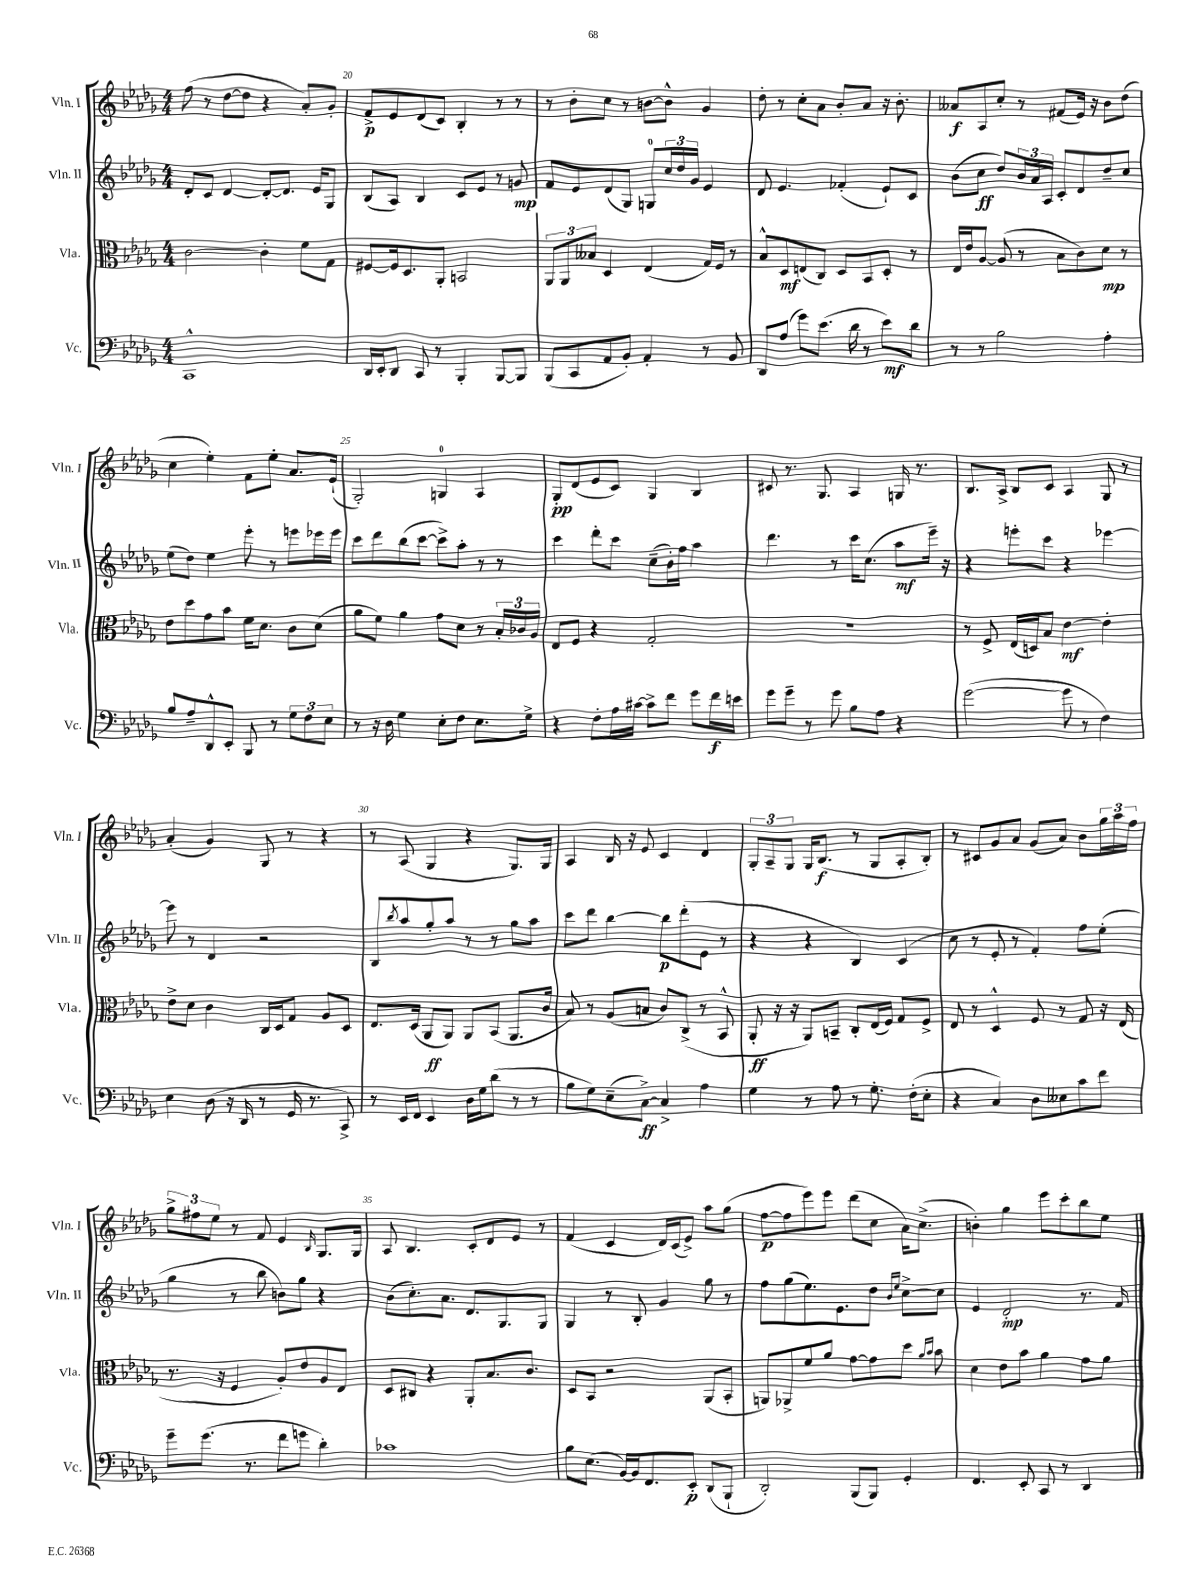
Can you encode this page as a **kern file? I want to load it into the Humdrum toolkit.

**kern	**dynam	**kern	**dynam	**kern	**dynam	**kern	**dynam
*part4	*part4	*part3	*part3	*part2	*part2	*part1	*part1
*staff4	*staff4	*staff3	*staff3	*staff2	*staff2	*staff1	*staff1
*I"Vc.	*	*I"Vla.	*	*I"Vln. II	*	*I"Vln. I	*
*I'Vc.	*	*I'Vla.	*	*I'Vln. II	*	*I'Vln. I	*
*clefF4	*	*clefC3	*	*clefG2	*	*clefG2	*
*k[b-e-a-d-g-]	*	*k[b-e-a-d-g-]	*	*k[b-e-a-d-g-]	*	*k[b-e-a-d-g-]	*
*M4/4	*	*M4/4	*	*M4/4	*	*M4/4	*
=19	=19	=19	=19	=19	=19	=19	=19
1CC^^	.	[2c\	.	8d-'/L	.	(8ff\	.
.	.	.	.	8c/J	.	8r	.
.	.	.	.	[4d-/	.	[8dd-\L	.
.	.	.	.	.	.	8dd-\J]	.
.	.	4c'\]	.	8d-'/L_	.	4r	.
.	.	.	.	8.d-/J]	.	.	.
.	.	8f\L	.	.	.	8a-'/L)	.
.	.	.	.	16e-/KL	.	.	.
.	.	8G-\J	.	8G-/J	.	8g-'/J	.
=20	=20	=20	=20	=20	=20	=20	=20
16DD-/LL	.	[8F#X/L	.	(8B-/L	.	8f^/L	p
16EE-'/J	.	.	.	.	.	.	.
8DD-/J	.	16F#/k]	.	8A-/J)	.	8e-/	.
.	.	8.D-/	.	.	.	.	.
8CC/	.	.	.	4B-/	.	(8d-/	.
8r	.	8AA-'/J	.	.	.	8c/J)	.
4BBB-'/	.	2BBn/	.	8c/L	.	4B-'/	.
.	.	.	.	8e-/J	.	.	.
[8BBB-/L	.	.	.	8r	.	8r	.
8BBB-/J]	.	.	.	8gn/	mp	8r	.
=21	=21	=21	=21	=21	=21	=21	=21
(8BBB-/L	.	12AA-/L	.	8f/L	.	8r	.
.	.	12AA-/	.	.	.	.	.
8CC/	.	.	.	8e-/	.	8b-'\L	.
.	.	12B--X/J	.	.	.	.	.
8AA-/	.	4D-/	.	(8d-/	.	8cc\J	.
8BB-'/J)	.	.	.	8G-/J)	.	8r	.
4AA-'/	.	(4E-/	.	8Gn/L	.	[8bn\L	.
.	.	.	.	24cc/L	.	8b^^\J]	.
.	.	.	.	24dd-/	.	.	.
.	.	.	.	24g-/JJ	.	.	.
8r	.	16G-/LL)	.	4e-/	.	4g-/	.
.	.	16F/JJ	.	.	.	.	.
8BB-/	.	8r	.	.	.	.	.
=22	=22	=22	=22	=22	=22	=22	=22
8DD-/L	.	8B-^^/L	.	8d-/	.	8dd-'\	.
(8A-/J	.	8D-/	mf	4.e-/	.	8r	.
8g-\L)	.	(8En/	.	.	.	8cc'\L	.
(8.e-\J	.	8C/J)	.	.	.	8a-\J	.
.	.	8D-/L	.	(4f-X'/	.	8b-'/L	.
16d-\	.	.	.	.	.	.	.
8r	.	8BB-/	.	.	.	8a-/J	.
8e-\L)	mf	8D-'/J	.	8e-`/L)	.	16r	.
.	.	.	.	.	.	8.b-'\	.
8d-\J	.	8r	.	8c/J	.	.	.
=23	=23	=23	=23	=23	=23	=23	=23
8r	.	16E-/LL	.	(8b-\L	.	8a--X/L	f
.	.	16e-/J	.	.	.	.	.
8r	.	[8A-/J	.	8cc\J	ff	8A-/	.
2B-\	.	(8A-/]	.	8dd-/L)	.	8cc'/J	.
.	.	8r	.	24b-/L	.	8r	.
.	.	.	.	24a-/	.	.	.
.	.	.	.	24A-/JJ	.	.	.
.	.	8B-\L	.	8c'/L	.	(8f#X/L	.
.	.	8c\)	.	8d-/	.	16e-/Jk)	.
.	.	.	.	.	.	16r	.
4A-'\	.	8d-\J	mp	8dd-~/	.	8b-\L	.
.	.	8r	.	8cc/J	.	(8dd-\J	.
!!LO:LB:g=z
=24	=24	=24	=24	=24	=24	=24	=24
8B-/L	.	8e-\L	.	(8ee-\L	.	4cc\	.
8A-~/	.	8dd-\	.	8dd-\J)	.	.	.
8DD-^^/	.	8g-\	.	4ee-\	.	4ee-'\)	.
8EE-'/J	.	8b-\J	.	.	.	.	.
8BBB-/	.	16f\KL	.	8eee-'\	.	8f\L	.
.	.	8.d-\J	.	.	.	.	.
8r	.	.	.	8r	.	8ee-'\J	.
12G-\L	.	8c\L	.	8eeen\L	.	8.a-/L	.
12F\	.	.	.	.	.	.	.
.	.	(8d-\J	.	16eee-X\L	.	.	.
12E-\J	.	.	.	.	.	.	.
.	.	.	.	16eee-\JJ	.	(16e-`/Jk	.
=25	=25	=25	=25	=25	=25	=25	=25
8r	.	8a-\L	.	8ccc\L	.	2G-'/)	.
16r	.	8f\J)	.	8ddd-\	.	.	.
16D-\	.	.	.	.	.	.	.
4G-\	.	4a-\	.	(8bb-\	.	.	.
.	.	.	.	[8ccc\J	.	.	.
8E-'\L	.	8g-\L	.	8ccc^\L])	.	4Gn/	.
8F\J	.	8d-\J	.	8aa-'\J	.	.	.
8.E-\L	.	8r	.	8r	.	4A-/	.
.	.	24B-'/LL	.	8r	.	.	.
.	.	24c-X/	.	.	.	.	.
16G-^\Jk	.	.	.	.	.	.	.
.	.	24A-/JJ	.	.	.	.	.
=26	=26	=26	=26	=26	=26	=26	=26
4r	.	8E-/L	.	4ccc\	.	8G-'/L	pp
.	.	8F/J	.	.	.	(8d-/	.
8F'\L	.	4r	.	8ddd-'\L	.	8e-/	.
16A-\L	.	.	.	8ccc\J	.	8c/J)	.
[16c#X\JJ	.	.	.	.	.	.	.
8c#^\L]	.	2G-'/	.	(8cc~\L	.	4G-/	.
8f\J	.	.	.	16b-'\L)	.	.	.
.	.	.	.	16ff\JJ	.	.	.
8g-\L	.	.	.	4aa-\	.	4B-/	.
16f\L	f	.	.	.	.	.	.
16en\JJ	.	.	.	.	.	.	.
=27	=27	=27	=27	=27	=27	=27	=27
8g-\L	.	1r	.	4.ddd-\	.	8c#X/	.
8g-~\J	.	.	.	.	.	8.r	.
8r	.	.	.	.	.	.	.
.	.	.	.	.	.	8.G-/	.
8g-\	.	.	.	8r	.	.	.
8B-\L	.	.	.	16ccc\KL	.	4A-/	.
.	.	.	.	(8.cc\J	.	.	.
8A-\J	.	.	.	.	.	.	.
4r	.	.	.	8aa-\L	mf	16Gn/	.
.	.	.	.	.	.	8.r	.
.	.	.	.	16eee-~\Jk)	.	.	.
.	.	.	.	16r	.	.	.
=28	=28	=28	=28	=28	=28	=28	=28
([2g-\	.	8r	.	4r	.	8.B-/L	.
.	.	8F^/	.	.	.	.	.
.	.	.	.	.	.	16A-^/Jk	.
.	.	(16E-/LL	.	8eeen'\L	.	8B-/L	.
.	.	16Dn/J)	.	.	.	.	.
.	.	8B-/J	.	8ccc\J	.	8c/J	.
8g-\]	.	[4e-\	mf	4r	.	4A-/	.
8r	.	.	.	.	.	.	.
4F\)	.	4e-'\]	.	[4eee-X\	.	8G-/	.
.	.	.	.	.	.	8r	.
!!LO:LB:g=z
=29	=29	=29	=29	=29	=29	=29	=29
4E-\	.	8e-^\L	.	8eee-\]	.	(4a-'/	.
.	.	8d-\J	.	8r	.	.	.
(8D-\	.	4c\	.	4d-/	.	4g-/)	.
16r	.	.	.	.	.	.	.
16DD-/	.	.	.	.	.	.	.
8r	.	16C/LL	.	2r	.	8G-/	.
.	.	16D-/J	.	.	.	.	.
16GG-/	.	8G-/J	.	.	.	8r	.
8.r	.	.	.	.	.	.	.
.	.	8A-/L	.	.	.	4r	.
8CC^/)	.	8D-/J	.	.	.	.	.
=30	=30	=30	=30	=30	=30	=30	=30
8r	.	8.E-/L	.	8B-/L	.	8r	.
.	.	.	.	8qbb-/	.	.	.
16EE-/LL	.	.	.	8aa-/	.	(8A-/	.
16FF/JJ	.	(16D-/Jk	.	.	.	.	.
4EE-/	.	8AA-/L	ff	8gg-'/	.	4G-/	.
.	.	8AA-/J)	.	8aa-/J	.	.	.
16D-\LL	.	8AA-/L	.	8r	.	4r	.
16G-\J	.	.	.	.	.	.	.
(8d-\J	.	(8BB-/J	.	8r	.	.	.
8r	.	8.AA-/L	.	8gg-\L	.	8.G-/L)	.
8r	.	.	.	8aa-\J	.	.	.
.	.	16c/Jk	.	.	.	16G-/Jk	.
=31	=31	=31	=31	=31	=31	=31	=31
8B-\L	.	8B-/)	.	8ccc\L	.	4A-/	.
8G-\)	.	8r	.	8ddd-\J	.	.	.
(8E-~\	.	(8A-/L	.	[4bb-\	.	16B-/	.
.	.	.	.	.	.	16r	.
[8C^\J)	ff	8Bn/J	.	.	.	8e-/	.
4C^/]	.	8c/L)	.	8bb-\L]	p	4c/	.
.	.	(8C^/J	.	(8ddd-'\	.	.	.
4A-\	.	8r	.	8e-\J	.	4d-/	.
.	.	8BB-^^/	.	8r	.	.	.
=32	=32	=32	=32	=32	=32	=32	=32
4G-\	.	8AA-'/	ff	4r	.	12G-'/L	.
.	.	.	.	.	.	12A-~/	.
.	.	16r	.	.	.	.	.
.	.	.	.	.	.	12G-/J	.
.	.	16r	.	.	.	.	.
8r	.	8AA-/L)	.	4r	.	16G-/KL	.
.	.	.	.	.	.	(8.B-/J	f
8A-\	.	8BBn~/J	.	.	.	.	.
8r	.	8C'/L	.	4B-/)	.	8r	.
8.G-'\	.	(16E-/L	.	.	.	8G-/L	.
.	.	16F/JJ)	.	.	.	.	.
.	.	8G-/L	.	(4c/	.	8A-'/	.
(16F'\KL	.	.	.	.	.	.	.
8E-'\J	.	8F^/J	.	.	.	8B-'/J)	.
=33	=33	=33	=33	=33	=33	=33	=33
4r	.	8E-/	.	8cc\	.	8r	.
.	.	8r	.	8r	.	8c#X/L	.
4C/)	.	4D-^^/	.	8e-'/	.	8g-/	.
.	.	.	.	8r	.	8a-/J	.
8D-\L	.	8F/	.	4f'/)	.	(8g-/L	.
8E--X\	.	8r	.	.	.	8a-/J)	.
8c\	.	8G-/	.	8ff\L	.	8b-\L	.
8f\J	.	16r	.	(8ee-'\J	.	24gg-\L	.
.	.	.	.	.	.	24aa-\	.
.	.	(16E-/	.	.	.	.	.
.	.	.	.	.	.	24ff\JJ	.
!!LO:LB:g=z
=34	=34	=34	=34	=34	=34	=34	=34
8g-~\L	.	8.r	.	4gg-\	.	12gg-^\L	.
.	.	.	.	.	.	12ff#X\	.
(8.g-\J	.	.	.	.	.	.	.
.	.	.	.	.	.	12ee-\J	.
.	.	16r	.	.	.	.	.
.	.	4F/	.	8r	.	8r	.
8.r	.	.	.	.	.	.	.
.	.	.	.	8bb-\	.	8f/	.
8f\L	.	8A-'/L)	.	8bn\L)	.	4e-/	.
8gn\J	.	8e-/	.	8gg-\J	.	.	.
.	.	.	.	.	.	16qqB-/	.
4d-'\)	.	8A-/	.	4r	.	8.G-/L	.
.	.	8E-/J	.	.	.	.	.
.	.	.	.	.	.	16G-/Jk	.
=35	=35	=35	=35	=35	=35	=35	=35
1c-X	.	8D-/L	.	(8b-\L	.	8A-/	.
.	.	8C#X/J	.	8.cc'\)	.	4.B-/	.
.	.	4r	.	.	.	.	.
.	.	.	.	8.a-\J	.	.	.
.	.	8AA-'/L	.	8.d-/L	.	8c'/L	.
.	.	8.B-/	.	.	.	8d-/	.
.	.	.	.	8.G-/	.	.	.
.	.	.	.	.	.	8e-/J	.
.	.	8.c/J	.	.	.	.	.
.	.	.	.	8G-/J	.	8r	.
=36	=36	=36	=36	=36	=36	=36	=36
8B-\L	.	8D-/L	.	4G-/	.	(4f/	.
(8.E-\J	.	8BB-/J	.	.	.	.	.
.	.	2r	.	8r	.	4c/	.
[16BB-/LL)	.	.	.	.	.	.	.
16BB-/J]	.	.	.	8B-'/	.	.	.
8.FF/	.	.	.	.	.	.	.
.	.	.	.	4g-/	.	16d-/LL)	.
.	.	.	.	.	.	(16c/J	.
8EE-'/J	p	.	.	.	.	8e-^/J)	.
(8DD-/L	.	(8AA-/L	.	8gg-\	.	8aa-\L	.
8BBB-`/J	.	8BB-'/J	.	8r	.	(8gg-\J	.
=37	=37	=37	=37	=37	=37	=37	=37
2DD-'/)	.	8AAn/L)	.	8ff\L	.	[8ff\L	p
.	.	8AA-X^/	.	(8gg-\	.	8ff\]	.
.	.	8f/	.	8.ee-\)	.	8eee-\)	.
.	.	8a-/J	.	.	.	8eee-\J	.
.	.	.	.	8.e-\	.	.	.
(8BBB-/L	.	[8g-\L	.	.	.	(8ddd-\L	.
8BBB-/J)	.	8g-\]	.	8dd-\J	.	8cc\J	.
.	.	.	.	16qqb-/LL	.	.	.
.	.	.	.	16qqee-/JJ	.	.	.
4GG-'/	.	8dd-\J	.	[8cc^\L	.	16a-\KL)	.
.	.	.	.	.	.	(8.cc^\J	.
.	.	16qqa-/LL	.	.	.	.	.
.	.	16qqb-/JJ	.	.	.	.	.
.	.	8b-\	.	8cc\J]	.	.	.
=38	=38	=38	=38	=38	=38	=38	=38
4.FF/	.	4d-\	.	4e-/	.	4bn'\)	.
.	.	8e-\L	.	2d-'/	mp	4gg-\	.
8EE-'/	.	8b-\J	.	.	.	.	.
8CC/	.	4a-\	.	.	.	8eee-\L	.
8r	.	.	.	.	.	8ccc'\	.
4DD-/	.	8g-\L	.	8.r	.	8bb-\	.
.	.	8a-\J	.	.	.	8ee-\J	.
.	.	.	.	16f/	.	.	.
==	==	==	==	==	==	==	==
*-	*-	*-	*-	*-	*-	*-	*-
